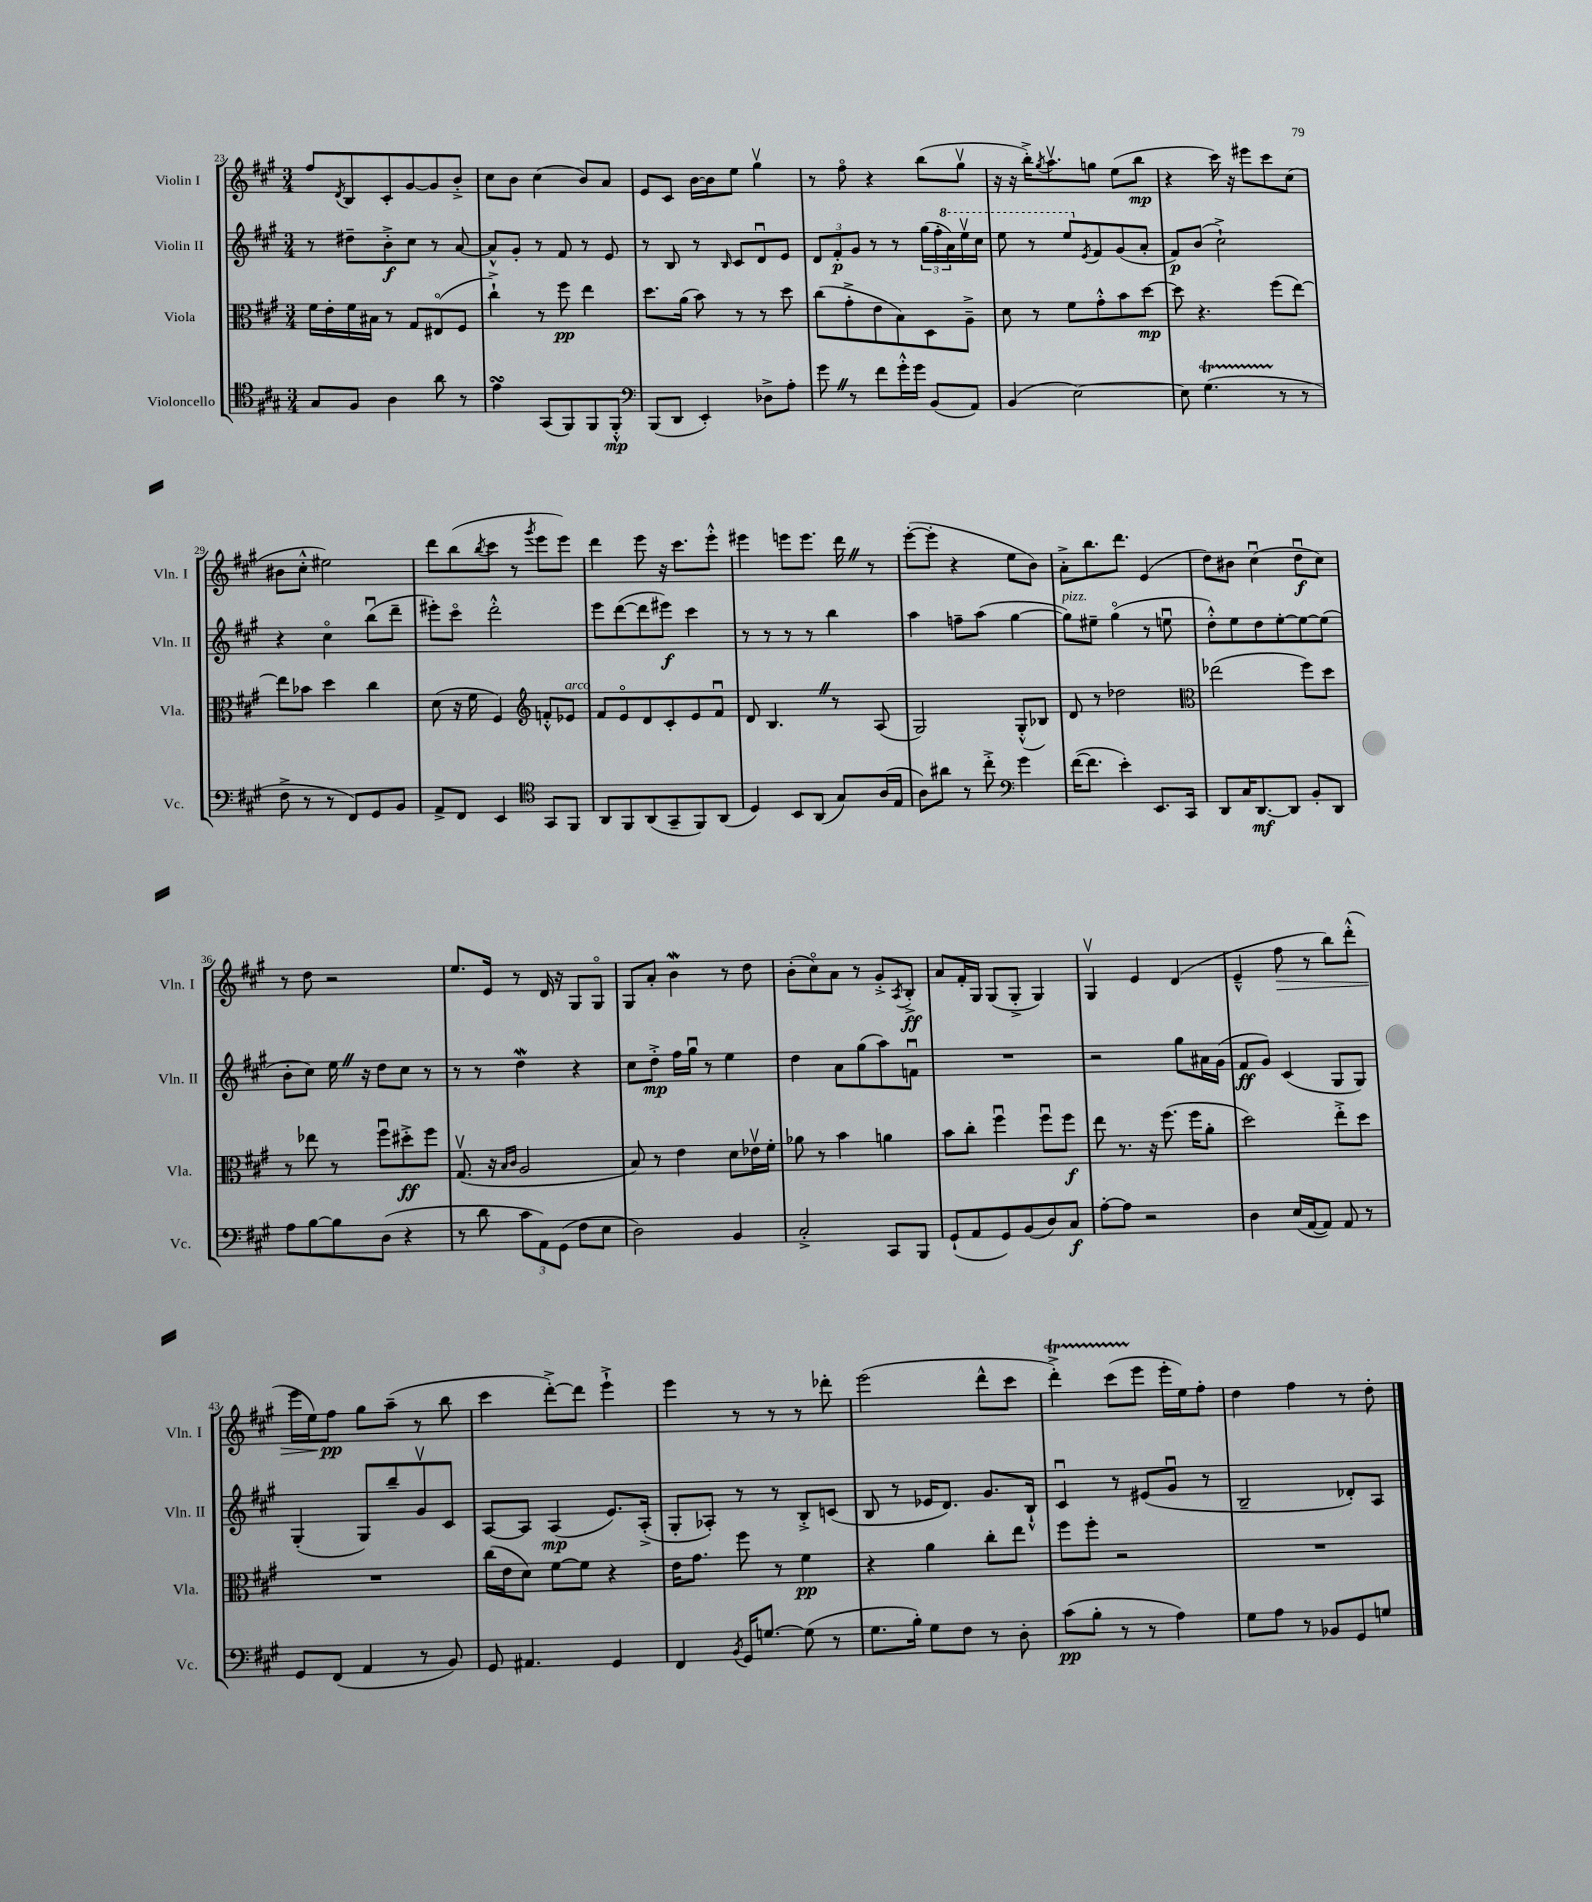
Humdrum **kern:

**kern	**dynam	**kern	**dynam	**kern	**dynam	**kern	**dynam
*part4	*part4	*part3	*part3	*part2	*part2	*part1	*part1
*staff4	*staff4	*staff3	*staff3	*staff2	*staff2	*staff1	*staff1
*I"Violoncello	*	*I"Viola	*	*I"Violin II	*	*I"Violin I	*
*I'Vc.	*	*I'Vla.	*	*I'Vln. II	*	*I'Vln. I	*
*clefC4	*	*clefC3	*	*clefG2	*	*clefG2	*
*k[f#c#g#]	*	*k[f#c#g#]	*	*k[f#c#g#]	*	*k[f#c#g#]	*
*M3/4	*	*M3/4	*	*M3/4	*	*M3/4	*
=23	=23	=23	=23	=23	=23	=23	=23
8G#/L	.	16f#\LL	.	8r	.	8ff#/L	.
.	.	16e'\	.	.	.	.	.
.	.	.	.	.	.	8qd/	.
8F#/J	.	16f#\	.	8dd#X~\L	.	8B/	.
.	.	16B#X\JJ	.	.	.	.	.
4A\	.	8r	.	8b'^\	f	8c#'/	.
.	.	8G#/L	.	8cc#\J	.	[8g#/	.
8a\	.	(8E#X/	.	8r	.	8g#/]	.
8r	.	8F#/J	.	[8a/	.	8b'^/J	.
=24	=24	=24	=24	=24	=24	=24	=24
4esSSS\	.	4cc#`^\)	.	8a^^/L]	.	8cc#\L	.
.	.	.	.	8g#'/J	.	8b\J	.
(8GG#/L	.	8r	.	8r	.	(4cc#\	.
8FF#/)	.	8ff#\	pp	8f#/	.	.	.
8FF#/	.	4ee\	.	8r	.	8b/L)	.
8FF#'^^/J	mp	.	.	8e/	.	8a/J	.
=25	=25	=25	=25	=25	=25	=25	=25
*clefF4	*	*	*	*	*	*	*
(8BBB/L	.	8.dd\L	.	8r	.	8e/L	.
8DD/J	.	.	.	8B/	.	8c#/J	.
.	.	(16a\Jk	.	.	.	.	.
4EE'/)	.	8b\)	.	8r	.	[16b\LL	.
.	.	.	.	.	.	16b\J]	.
.	.	.	.	16qqB/	.	.	.
.	.	8r	.	8c#/L	.	8ee\J	.
8D-X^\L	.	8r	.	8du/	.	4gg#v\	.
8A'\J	.	8dd\	.	8e/J	.	.	.
=26	=26	=26	=26	=26	=26	=26	=26
8g#Z\	.	(8cc#\L	.	12d/L	.	8r	.
.	.	.	.	12f#'/	p	.	.
8r	.	8g#'^\	.	.	.	8ff#\	.
.	.	.	.	12g#/J	.	.	.
8f#\L	.	8e\	.	8r	.	4r	.
16g#'^^\L	.	8B\)	.	8r	.	.	.
16g#\JJ	.	.	.	.	.	.	.
(8BB/L	.	8D\	.	(24gg#\LL	.	(8bb\L	.
.	.	.	.	24ff#'\	.	.	.
*	*	*	*	*8va	*	*	*
.	.	.	.	24aa\)	.	.	.
8AA/J)	.	8A~^\J	.	16eeev\	.	8gg#v\J	.
.	.	.	.	16ccc#\JJ	.	.	.
=27	=27	=27	=27	=27	=27	=27	=27
(4BB/	.	8d\	.	8eee\	.	16r	.
.	.	.	.	.	.	16r	.
.	.	8r	.	8r	.	16bb'^\KL)	.
.	.	.	.	.	.	8qgg#/	.
.	.	.	.	.	.	8.aav\	.
[2E\)	.	8f#\L	.	8eee/L	.	.	.
*	*	*	*	*X8va	*	*	*
.	.	.	.	8qe/	.	.	.
.	.	8g#'^^\	.	8f#/	.	8ggn\J	.
.	.	8b\	.	(8g#/	.	(8ee\L	.
.	.	[8dd\J	mp	8a'/J	.	8bb\J	mp
=28	=28	=28	=28	=28	=28	=28	=28
8E\]	.	8dd\]	.	8f#/L)	p	4r	.
(4.G#t\	.	4.r	.	(8b/J	.	.	.
.	.	.	.	2cc#`^\)	.	16ccc#\)	.
.	.	.	.	.	.	16r	.
.	.	.	.	.	.	8eee#X\L	.
8r	.	(8ff#\L	.	.	.	8ccc#\	.
8r	.	[8ee\J)	.	.	.	(8cc#\J	.
!!LO:LB:g=z
=29	=29	=29	=29	=29	=29	=29	=29
8F#^\	.	8ee\L]	.	4r	.	8b#X\L	.
8r	.	8b-X\J	.	.	.	8cc#'^^\J	.
8r	.	4dd\	.	4cc#\	.	2ee#X\)	.
8FF#/L)	.	.	.	.	.	.	.
8GG#/	.	4cc#\	.	(8bbu\L	.	.	.
8BB/J	.	.	.	8ddd~\J	.	.	.
=30	=30	=30	=30	=30	=30	=30	=30
8AA^/L	.	(8d\	.	8eee#X'\L)	.	8ddd\L	.
8FF#/J	.	16r	.	8ccc#\J	.	(8bb\	.
.	.	16f#\	.	.	.	.	.
.	.	.	.	.	.	8qbb/	.
4EE/	.	4F#/)	.	2ddd'^^\	.	8ccc#\J	.
.	.	.	.	.	.	8r	.
*clefC4	*	*clefG2	*	*	*	*	*
.	.	.	.	.	.	8qggg#/	.
8GG#/L	.	8fn'^^/L	.	.	.	8eee\L	.
!	!	!LO:TX:a:i:t=arco	!	!	!	!	!
8FF#/J	.	8e-X/J	.	.	.	8eee\J)	.
=31	=31	=31	=31	=31	=31	=31	=31
8AA/L	.	8f#/L	.	8eee\L	.	4ddd\	.
8FF#/	.	8e/	.	([8ddd\	.	.	.
(8AA/	.	8d/	.	8ddd\]	.	8eee\	.
8GG#~/	.	8c#'/	.	8eee#X\J)	f	16r	.
.	.	.	.	.	.	8.ccc#\L	.
8FF#/)	.	8e/	.	4ccc#\	.	.	.
(8AA/J	.	8f#u/J	.	.	.	8eee'^^\J	.
=32	=32	=32	=32	=32	=32	=32	=32
4D/)	.	8d/	.	8r	.	4eee#X\	.
.	.	4.BZ/	.	8r	.	.	.
8BB/L	.	.	.	8r	.	8eeen\L	.
(8AA/J	.	.	.	8r	.	8.eee\J	.
8G#/L)	.	8r	.	4bb\	.	.	.
.	.	.	.	.	.	16dddZ\	.
(16A/L	.	(8A/	.	.	.	8r	.
16E/JJ	.	.	.	.	.	.	.
=33	=33	=33	=33	=33	=33	=33	=33
8A\L)	.	2G#/)	.	4aa\	.	([8eee'\L	.
8a#X\J	.	.	.	.	.	8eee'\J]	.
8r	.	.	.	8ffn~\L	.	4r	.
8cc#'^\	.	.	.	(8aa\J	.	.	.
*clefF4	*	*	*	*	*	*	*
4g#\	.	(8G#'^^/L	.	[4gg#\	.	8ee\L	.
.	.	8B-X/J)	.	.	.	8b\J)	.
=34	=34	=34	=34	=34	=34	=34	=34
!	!	!	!	!LO:TX:a:i:t=pizz.	!	!	!
([16f#\KL	.	8d/	.	8gg#\L])	.	8a'^\L	.
8.f#\J]	.	.	.	.	.	.	.
.	.	8r	.	8ee#X~\J	.	8.bb\	.
4e'\)	.	2dd-X\	.	(4gg#\	.	.	.
.	.	.	.	.	.	8.ddd\J	.
8.EE/L	.	.	.	8r	.	(4e/	.
.	.	.	.	8eenu\	.	.	.
16CC#/Jk	.	.	.	.	.	.	.
=35	=35	=35	=35	=35	=35	=35	=35
*	*	*clefC3	*	*	*	*	*
8DD/L	.	(2ee-X\	.	8dd'^^\L)	.	8dd\L)	.
16C#/K	.	.	.	8ee\	.	8b#X\J	.
[8.DD/	mf	.	.	.	.	.	.
.	.	.	.	8dd\	.	(4cc#u\	.
8DD/J]	.	.	.	[8ee'\	.	.	.
8BB'/L	.	8ff#\L)	.	8ee\_	.	8ddu\L	f
8DD/J	.	8dd\J	.	(8ee\J]	.	8cc#\J)	.
!!LO:LB:g=z
=36	=36	=36	=36	=36	=36	=36	=36
8A\L	.	8r	.	8b'\L	.	8r	.
[8B\	.	8ee-X\	.	8cc#\J)	.	8dd\	.
8B\]	.	8r	.	16eeZ\	.	2r	.
.	.	.	.	16r	.	.	.
(8D\J	.	8ff#u\L	.	8dd\L	.	.	.
4r	.	8dd#X'^\	ff	8cc#\J	.	.	.
.	.	8ff#\J	.	8r	.	.	.
=37	=37	=37	=37	=37	=37	=37	=37
8r	.	(8.G#v/	.	8r	.	8.ee/L	.
8d\	.	.	.	8r	.	.	.
.	.	16r	.	.	.	16e/Jk	.
.	.	16qqB/LL	.	.	.	.	.
.	.	16qqc#/JJ	.	.	.	.	.
12c#\L	.	2A/	.	4ddw\	.	8r	.
12AA\)	.	.	.	.	.	.	.
.	.	.	.	.	.	16d/	.
(12GG#\J	.	.	.	.	.	.	.
.	.	.	.	.	.	16r	.
8F#\L	.	.	.	4r	.	8G#/L	.
8E\J	.	.	.	.	.	8G#/J	.
=38	=38	=38	=38	=38	=38	=38	=38
2D\)	.	8B/)	.	8cc#\L	.	8G#/L	.
.	.	8r	.	8dd'^\J	mp	8a'/J	.
.	.	4e\	.	16ff#\LL	.	4bW\	.
.	.	.	.	16gg#u\JJ	.	.	.
.	.	.	.	8r	.	.	.
4BB/	.	8d\L	.	4ee\	.	8r	.
.	.	16e-Xv\L	.	.	.	8dd\	.
.	.	16f#'\JJ	.	.	.	.	.
=39	=39	=39	=39	=39	=39	=39	=39
2C#'^/	.	8a-X\	.	4dd\	.	(8b'\L	.
.	.	8r	.	.	.	8cc#\)	.
.	.	4b\	.	8a\L	.	8a\J	.
.	.	.	.	(8gg#\	.	8r	.
8CC#/L	.	4an\	.	8aa\)	.	8g#'^/L	.
.	.	.	.	.	.	8qA/	.
8BBB/J	.	.	.	8fnu\J	.	8B'^/J	ff
=40	=40	=40	=40	=40	=40	=40	=40
(8GG#`/L	.	8b\L	.	2.r	.	8a/L	.
8AA/	.	8cc#'\J	.	.	.	16f#'/L	.
.	.	.	.	.	.	16G#/JJ	.
8GG#/)	.	4ff#u\	.	.	.	(8G#/L	.
(8BB/	.	.	.	.	.	8G#'^/J	.
8D/)	.	8ff#u\L	.	.	.	4G#/)	.
8C#/J	f	8ff#\J	f	.	.	.	.
=41	=41	=41	=41	=41	=41	=41	=41
[8A'\L	.	8ee\	.	2r	.	4G#v/	.
8A\J]	.	8.r	.	.	.	.	.
2r	.	.	.	.	.	4e/	.
.	.	16r	.	.	.	.	.
.	.	(8.ff#\	.	.	.	.	.
.	.	.	.	8gg#\L	.	(4d/	.
.	.	16ff#\KL	.	.	.	.	.
.	.	8a'\J	.	16a#X\L	.	.	.
.	.	.	.	(16g#\JJ	.	.	.
=42	=42	=42	=42	=42	=42	=42	=42
4D\	.	2dd\)	.	8f#/L	ff	4e~^^/	.
.	.	.	.	8g#/J)	.	.	.
!	!	!	!	!	!	!	!LO:HP:b
(16E/LL	.	.	.	(4c#/	.	8ff#\	>
[16AA/J	.	.	.	.	.	.	.
8AA/J])	.	.	.	.	.	8r	.
8AA/	.	8ee'^\L	.	8G#/L	.	8bb\L)	.
8r	.	8dd\J	.	8G#/J)	.	(8ddd'^^\J	.
!!LO:LB:g=z
=43	=43	=43	=43	=43	=43	=43	=43
8GG#/L	.	2.r	.	(4G#'/	.	16eee\LL	.
.	.	.	.	.	.	16ee\J)	.
(8FF#/J	.	.	.	.	.	8ff#\J	] pp
4AA/	.	.	.	8G#/L)	.	8gg#\L	.
.	.	.	.	8bb~/	.	(8aa~\J	.
8r	.	.	.	8g#v/	.	8r	.
8BB/)	.	.	.	8c#/J	.	8bb\	.
=44	=44	=44	=44	=44	=44	=44	=44
8GG#/	.	(16cc#\LL	.	[8A/L	.	4ccc#\	.
.	.	16e\J	.	.	.	.	.
4.AA#X/	.	8d\J)	.	8A/J]	.	.	.
.	.	[8f#\L	.	(4A/	mp	[8ddd'^\L)	.
.	.	8f#\J]	.	.	.	8ddd\J]	.
4GG#/	.	4r	.	8.e/L)	.	4eee`^\	.
.	.	.	.	(16A'^/Jk	.	.	.
=45	=45	=45	=45	=45	=45	=45	=45
4FF#/	.	16e\KL	.	8G#'/L	.	4eee\	.
.	.	8.g#\J	.	.	.	.	.
.	.	.	.	8A-X'/J)	.	.	.
8qBB/	.	.	.	.	.	.	.
16GG#/KL	.	8ff#\	.	8r	.	8r	.
[8.Gn/J	.	.	.	.	.	.	.
.	.	8r	.	8r	.	8r	.
(8G\]	.	4f#\	pp	8B'^/L	.	8r	.
8r	.	.	.	(8cn/J	.	8ddd-X'\	.
=46	=46	=46	=46	=46	=46	=46	=46
8.G#\L	.	4r	.	8B/	.	(2eee\	.
.	.	.	.	8r	.	.	.
16B'\Jk)	.	.	.	.	.	.	.
8G#\L	.	4a\	.	16e-X/KL	.	.	.
.	.	.	.	8.d/J)	.	.	.
8F#\J	.	.	.	.	.	.	.
8r	.	8cc#'\L	.	8.g#/L	.	8ddd^^\L	.
8D'\	.	8ee\J	.	.	.	8ccc#\J	.
.	.	.	.	16B`^^/Jk	.	.	.
=47	=47	=47	=47	=47	=47	=47	=47
(8c#\L	pp	8ff#\L	.	4c#u/	.	4dddT'^\)	.
8B'\J	.	8ff#'\J	.	.	.	.	.
8r	.	2r	.	8r	.	(8ccc#TTT\L	.
8r	.	.	.	(8e#X/L	.	8eee\J	.
4A\)	.	.	.	8g#u/J	.	16eee'\LL	.
.	.	.	.	.	.	16ee\J)	.
.	.	.	.	8r	.	8ff#'\J	.
=48	=48	=48	=48	=48	=48	=48	=48
8G#\L	.	2.r	.	2B~/	.	4dd\	.
8A\J	.	.	.	.	.	.	.
8r	.	.	.	.	.	4ff#\	.
8BB-X/L	.	.	.	.	.	.	.
8GG#/	.	.	.	8d-X'/L)	.	8r	.
8Gn/J	.	.	.	8A/J	.	8dd'\	.
==	==	==	==	==	==	==	==
*-	*-	*-	*-	*-	*-	*-	*-
